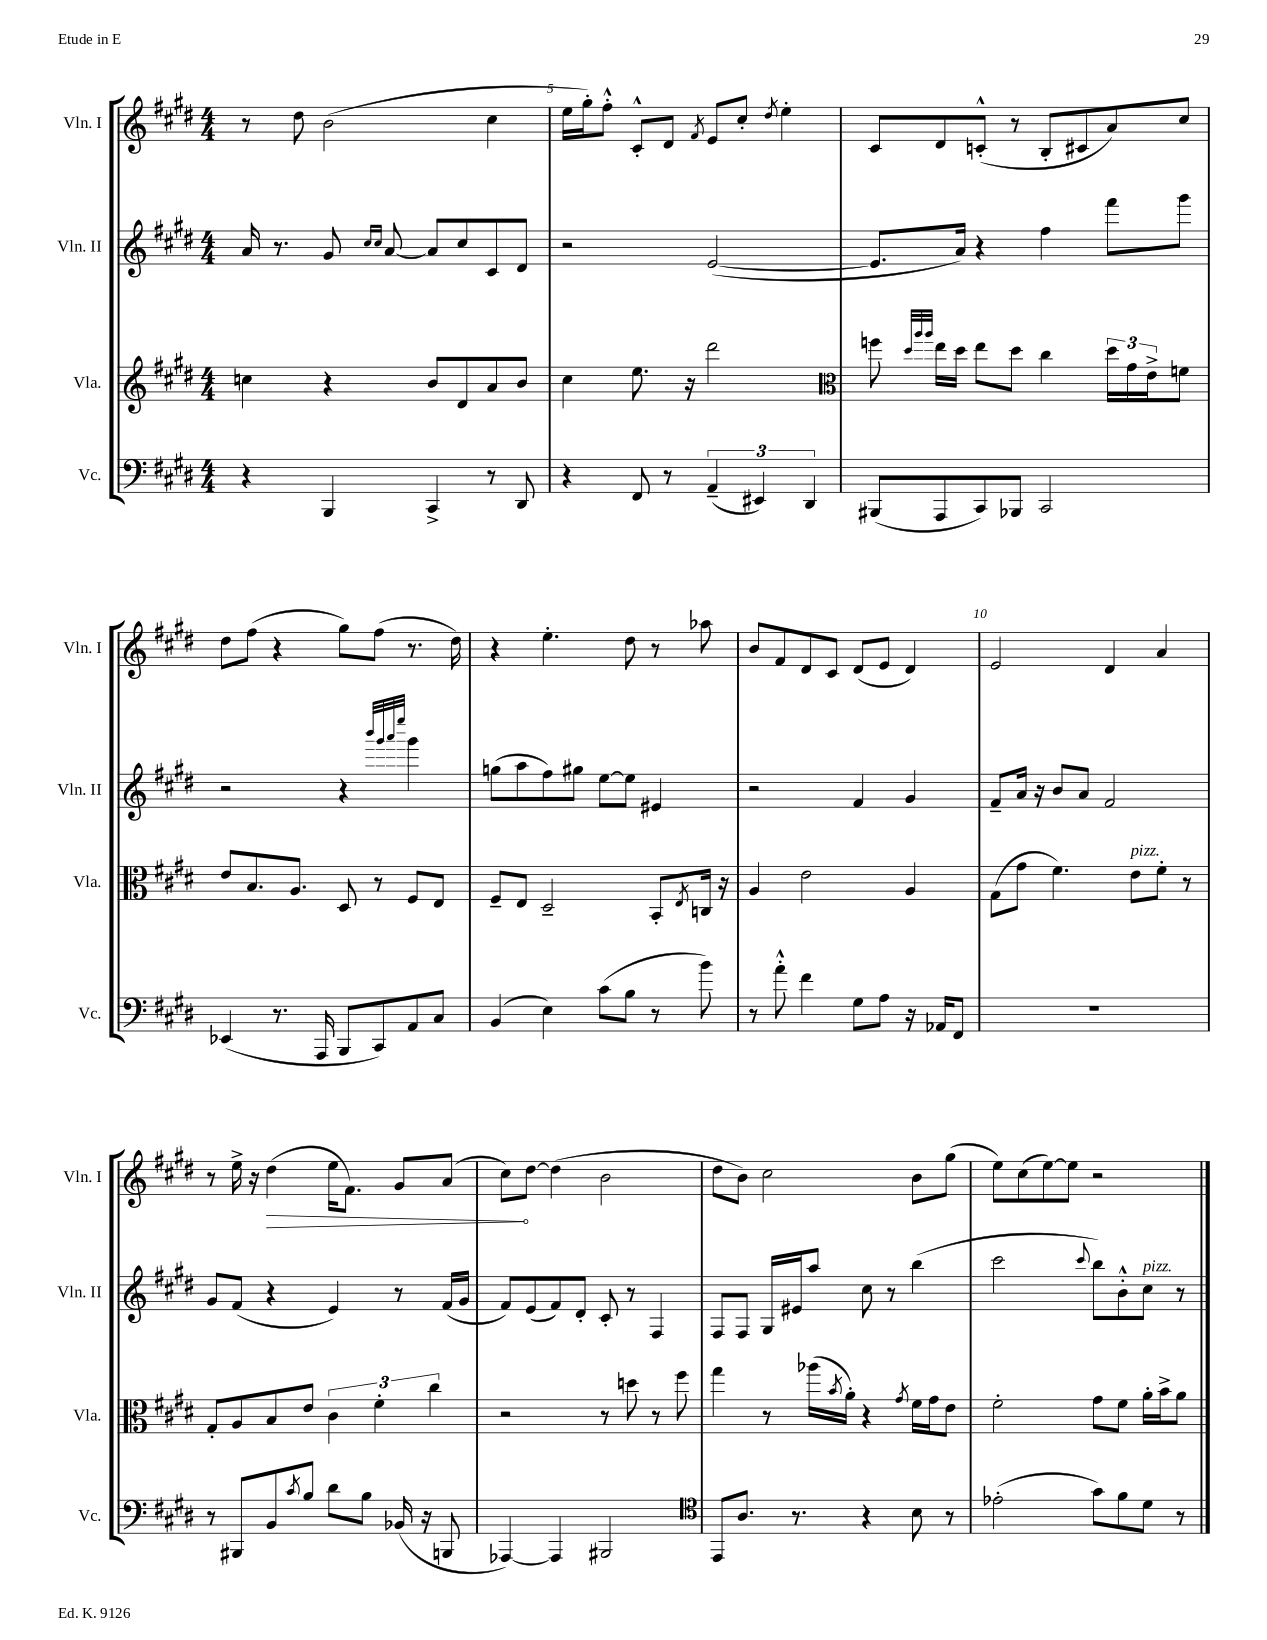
<<
\new StaffGroup <<
\new Staff = "s0" \with { instrumentName = "Vln. I" shortInstrumentName = "Vln. I" } {
    \clef treble \key e \major \numericTimeSignature \time 4/4
    r8 dis''8 b'2( cis''4 |
    e''16 gis''16-.) fis''8-.-^ cis'8-.-^ dis'8 \acciaccatura { fis'8 } e'8 cis''8-. \acciaccatura { dis''8 } e''4-. |
    cis'8 dis'8 c'8-.-^( r8 b8-. cis'8 a'8) cis''8 |
    dis''8 fis''8( r4 gis''8) fis''8( r8. dis''16) |
    r4 e''4.-. dis''8 r8 aes''8 |
    b'8 fis'8 dis'8 cis'8 dis'8( e'8 dis'4) |
    e'2 dis'4 a'4 |
    r8 e''16-> r16 \once \override Hairpin.circled-tip = ##t dis''4\>( e''16 fis'8.) gis'8 a'8( |
    cis''8\!) dis''8~ dis''4( b'2 |
    dis''8 b'8) cis''2 b'8 gis''8( |
    e''8) cis''8( e''8~) e''8 r2 \bar "|." |
}
\new Staff = "s1" \with { instrumentName = "Vln. II" shortInstrumentName = "Vln. II" } {
    \clef treble \key e \major \numericTimeSignature \time 4/4
    a'16 r8. gis'8 \grace { cis''16 cis''16 } a'8~ a'8 cis''8 cis'8 dis'8 |
    r2 e'2~( |
    e'8. a'16) r4 fis''4 fis'''8 gis'''8 |
    r2 r4 \grace { b'''32 gis'''32 a'''32 e''''32 } gis'''4 |
    g''8( a''8 fis''8) gis''8 e''8~ e''8 eis'4 |
    r2 fis'4 gis'4 |
    fis'8-- a'16 r16 b'8 a'8 fis'2 |
    gis'8 fis'8( r4 e'4) r8 fis'16( gis'16 |
    fis'8) e'8( fis'8) dis'8-. cis'8-. r8 fis4 |
    fis8 fis8 gis16 eis'16 a''8 cis''8 r8 b''4( |
    cis'''2 \appoggiatura { cis'''8 } b''8) b'8-.-^ cis''8^\markup { \italic "pizz." } r8 \bar "|." |
}
\new Staff = "s2" \with { instrumentName = "Vla." shortInstrumentName = "Vla." } {
    \clef treble \key e \major \numericTimeSignature \time 4/4
    c''4 r4 b'8 dis'8 a'8 b'8 |
    cis''4 e''8. r16 dis'''2 |
    \clef alto f''8 \grace { dis''32 a''32 a''32 } e''16 dis''16 e''8 dis''8 cis''4 \tuplet 3/2 { dis''16 gis'16 e'16-> } f'8 |
    e'8 b8. a8. dis8 r8 fis8 e8 |
    fis8-- e8 dis2-- b,8-. \acciaccatura { e8 } c16 r16 |
    a4 e'2 a4 |
    gis8( gis'8 fis'4.) e'8^\markup { \italic "pizz." } fis'8-. r8 |
    gis8-. a8 b8 e'8 \tuplet 3/2 { cis'4 fis'4-. cis''4 } |
    r2 r8 d''8 r8 fis''8 |
    gis''4 r8 aes''16( \acciaccatura { b'8 } a'16-.) r4 \acciaccatura { gis'8 } fis'16 gis'16 e'8 |
    fis'2-. gis'8 fis'8 a'16-. b'16-> a'8 \bar "|." |
}
\new Staff = "s3" \with { instrumentName = "Vc." shortInstrumentName = "Vc." } {
    \clef bass \key e \major \numericTimeSignature \time 4/4
    r4 b,,4 cis,4-> r8 dis,8 |
    r4 fis,8 r8 \tuplet 3/2 { a,4--( eis,4) dis,4 } |
    bis,,8( a,,8 cis,8) bes,,8 cis,2 |
    ees,4( r8. a,,16 b,,8 cis,8) a,8 cis8 |
    b,4( e4) cis'8( b8 r8 b'8) |
    r8 a'8-.-^ fis'4 gis8 a8 r16 aes,16 fis,8 |
    R1 |
    r8 bis,,8 b,8 \acciaccatura { cis'8 } b8 dis'8 b8 bes,16( r16 b,,8 |
    aes,,4~) aes,,4 bis,,2 |
    \clef tenor e,8 a8. r8. r4 b8 r8 |
    ees'2-.( gis'8) fis'8 dis'8 r8 \bar "|." |
}
>>
>>
\layout { \context { \Score currentBarNumber = #4 \override BarNumber.break-visibility = ##(#f #t #t) barNumberVisibility = #(every-nth-bar-number-visible 5) } }
